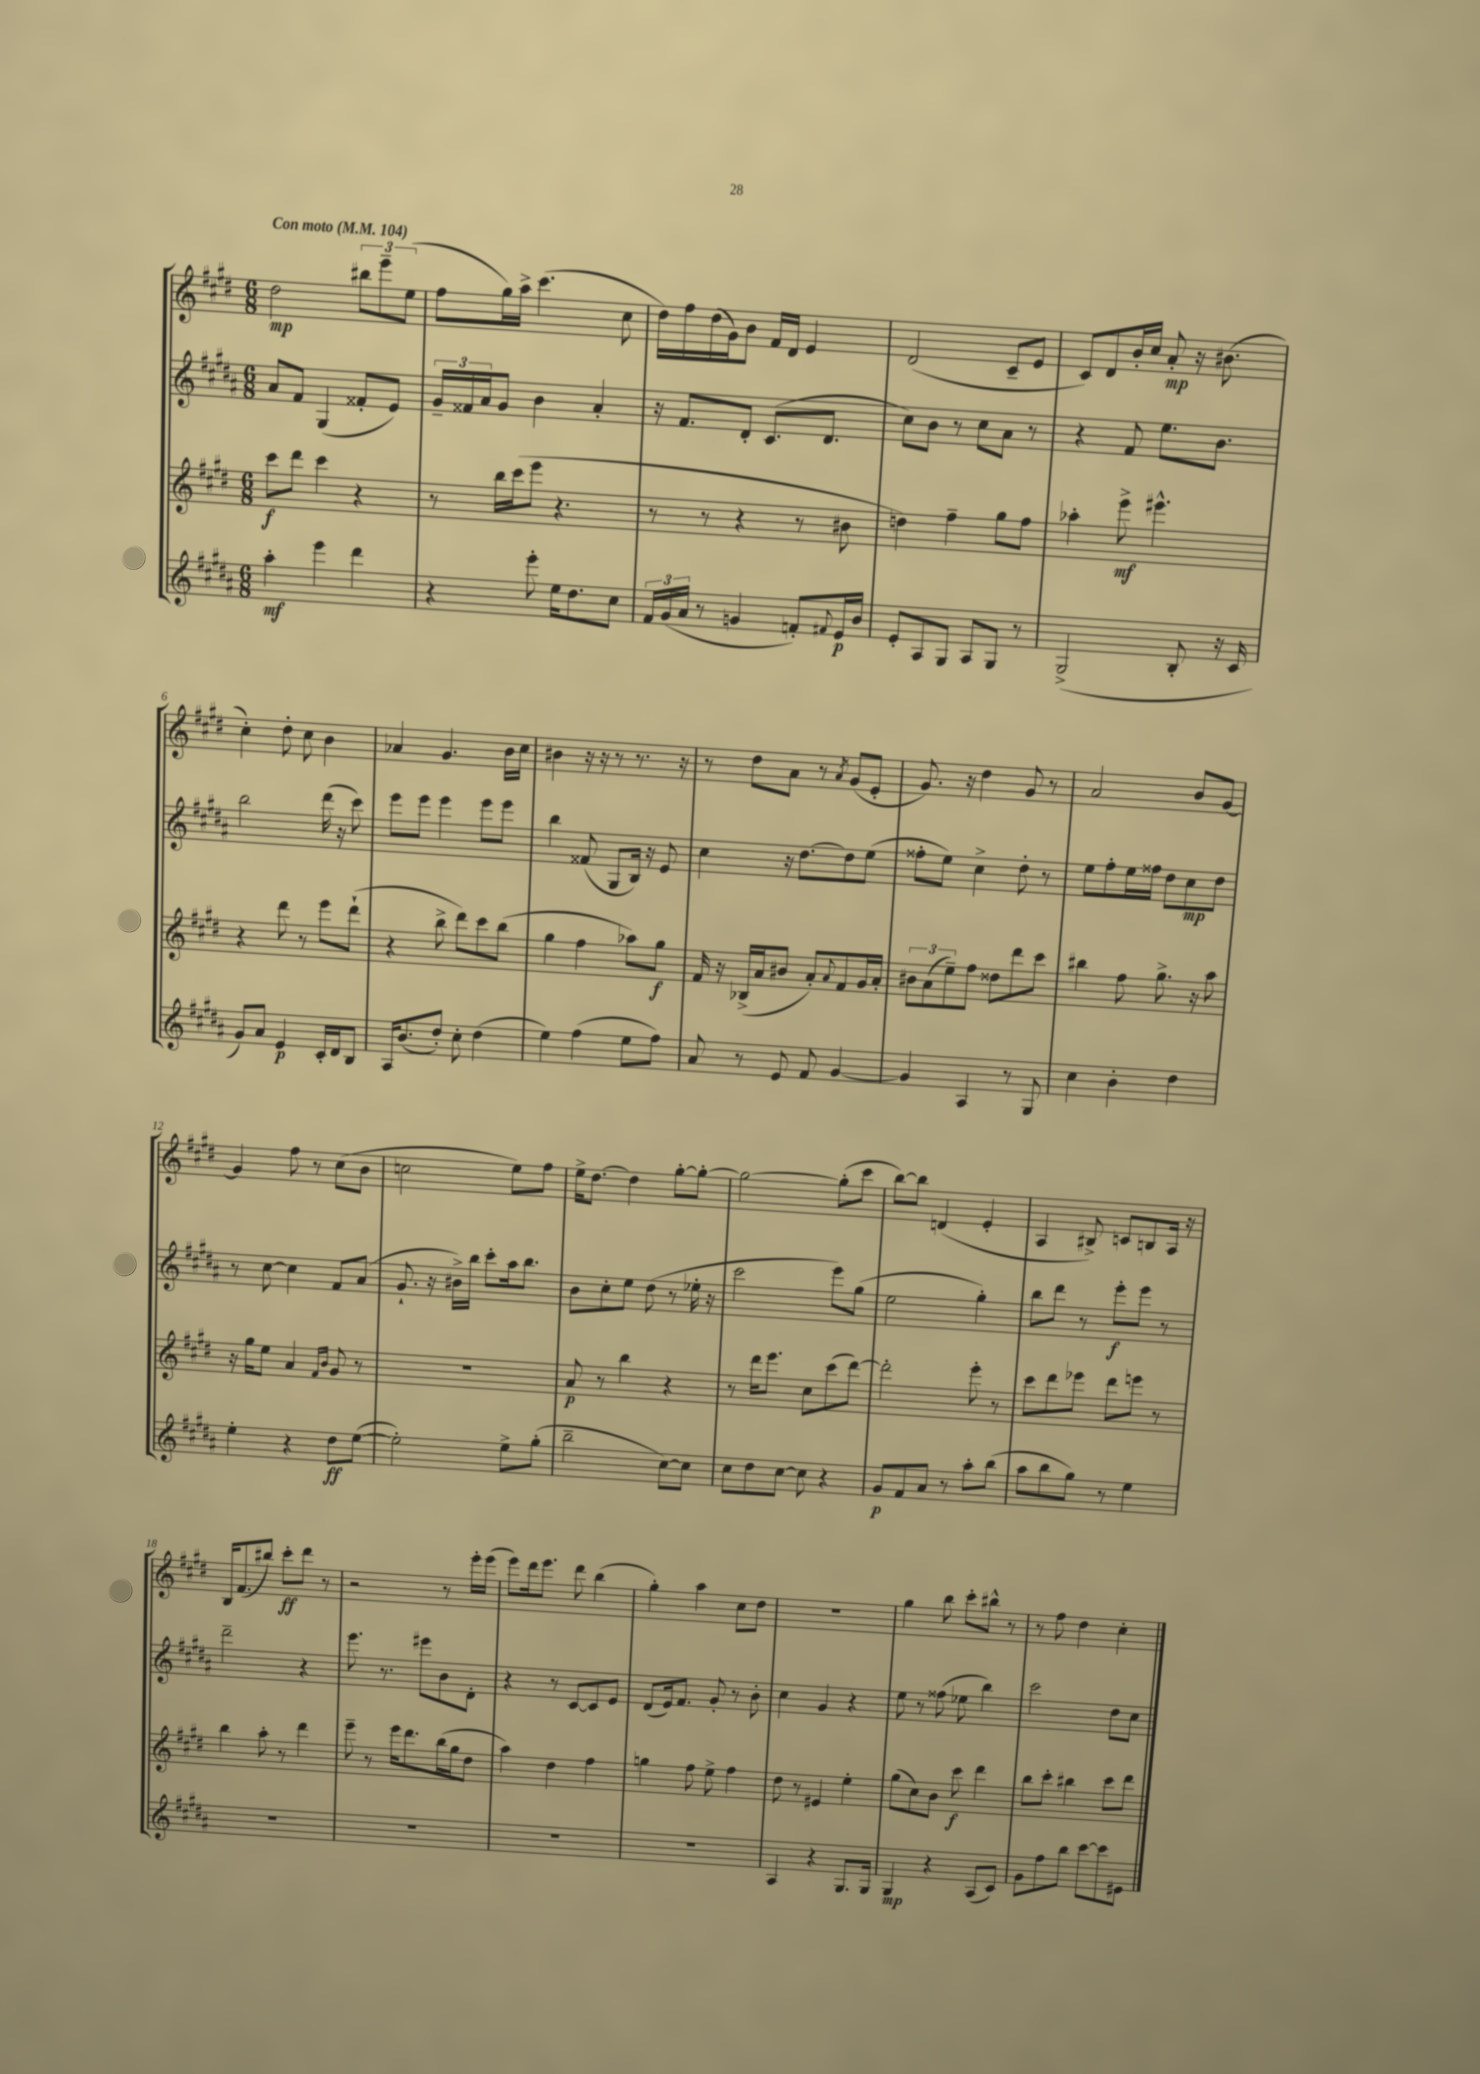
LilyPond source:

<<
\new StaffGroup <<
\new Staff = "s0" {
    \clef treble \key e \major \numericTimeSignature \time 6/8 \tempo "Con moto" 4 = 104
    dis''2\mp \tuplet 3/2 { bis''8 e'''8-- e''8( } |
    fis''8 gis''16) a''16-> cis'''4.( cis''8 |
    dis''16) fis''16 dis''16( gis'16) b'8 fis'16 dis'16 e'4 |
    dis'2( cis'8-- e'8 |
    cis'8) dis'8 b'16-. cis''16 a'8-.\mp r16 bis'8.( |
    cis''4-.) dis''8-. cis''8 b'4 |
    aes'4 gis'4. b'16 cis''16 |
    bis'4 r16 r16 r8 r8. r16 |
    r8 dis''8 a'8 r8 \acciaccatura { a'8 } gis'8( e'8-. |
    gis'8.) r16 dis''4 gis'8 r8 |
    a'2 b'8 gis'8~ |
    gis'4 fis''8 r8 cis''8( b'8 |
    c''2 e''8) fis''8 |
    e''16-> dis''8.~ dis''4 gis''8~-. gis''8~-. |
    gis''2~ gis''8-.( cis'''8 |
    b''8~) b''8 d'4( e'4-. |
    a4 bis8->) c'8 b8 a16 r16 |
    b16 fis'8.( bis''8) cis'''8-.\ff dis'''8 r8 |
    r2 r8 e'''16-. e'''16( |
    e'''8) dis'''16 e'''8. dis'''8 b''4( |
    gis''4-.) a''4 cis''8 dis''8 |
    R2. |
    gis''4 b''8 cis'''8-. bis''8-^ r8 |
    r8 fis''8 dis''4 cis''4-. \bar "|." |
}
\new Staff = "s1" {
    \clef treble \key b \major \numericTimeSignature \time 6/8
    ais'8 fis'8 gis4( fisis'8-. e'8) |
    \tuplet 3/2 { gis'16-- fisis'16 ais'16 } gis'8 b'4 ais'4-. |
    r16 fis'8. dis'8-. cis'8.( dis'8. |
    cis''8) b'8 r8 cis''8 ais'8 r8 |
    r4 fis'8 e''8. b'8. |
    b''2 dis'''16( r16 cis'''8) |
    e'''8 e'''8 e'''4 e'''8 e'''8 |
    b''4 fisis'8( gis8 b16) r16 e'8 |
    cis''4 r16 dis''8.~ dis''8 e''8( |
    fisis''8-. e''8) cis''4-> dis''8-. r8 |
    e''8 fis''8-. e''16 fisis''16 dis''8 cis''8\mp dis''8 |
    r8 cis''8~ cis''4 fis'8 ais'8( |
    gis'8.-! r16 bis'16->) b''16 cis'''8-. ais''16 b''8. |
    b'8 cis''8-. e''8 dis''8( r8 ees''16-. r16 |
    cis'''2 e'''8) gis''8( |
    e''2 gis''4-.) |
    b''8 dis'''8 r8 e'''8-.\f e'''8 r8 |
    dis'''2-- r4 |
    e'''8. r8. eis'''8 b'8 dis'8-. |
    r4 r8 cis'8~ cis'8 e'8 |
    dis'8( e'16) fis'8. gis'8-. r8 b'8-. |
    cis''4 gis'4 r4 |
    e''8 r8 fisis''8( ees''8 b''4) |
    cis'''2 dis''8 cis''8 \bar "|." |
}
\new Staff = "s2" {
    \clef treble \key e \major \numericTimeSignature \time 6/8
    cis'''8\f dis'''8 cis'''4 r4 |
    r8 b''16 cis'''16( e'''8 r4. |
    r8 r8 r4 r8 bis'8 |
    d''4) fis''4-- gis''8 fis''8 |
    aes''4-. e'''8->\mf eis'''4.-^ |
    r4 dis'''8 r8 e'''8 dis'''8-!( |
    r4 b''8-> dis'''8) cis'''8 b''8( |
    gis''4 fis''4 aes''8) gis''8\f |
    fis'16 r16 bes16->( a'16 bis'8 a'8-.) \appoggiatura { a'8 } fis'8 gis'16 a'16-. |
    \tuplet 3/2 { bis'8 a'8( e''8--) } fis''8 disis''8 dis'''8 cis'''8 |
    bis''4 fis''8 gis''8.-> r16 a''8 |
    r16 gis''16 e''8 a'4 \grace { fis'16 b'16 } gis'8 r8 |
    R2. |
    a'8\p r8 b''4 r4 |
    r8 dis'''16 e'''8. cis''8 cis'''8( dis'''8~) |
    dis'''2-. e'''8-. r8 |
    cis'''8 dis'''8 ees'''8 dis'''8 e'''8 r8 |
    b''4 a''8-. r8 dis'''4 |
    e'''8-- r8 e'''16 dis'''8. b''16( gis''16 dis''8 |
    a''4) dis''4 fis''4 |
    g''4 fis''8 e''8-> fis''4 |
    dis''8 r8 eis'4 e''4-. |
    gis''8( cis''8) b'8 cis'''8\f dis'''4 |
    b''8 cis'''8-. bis''4 cis'''8 dis'''8 \bar "|." |
}
\new Staff = "s3" {
    \clef treble \key b \major \numericTimeSignature \time 6/8
    ais''4-.\mf e'''4 dis'''4 |
    r4 e'''8-. e''16 dis''8. cis''8 |
    \tuplet 3/2 { fis'16 gis'16( ais'16 } r8 g'4 f'8-.) \appoggiatura { fis'8 } e'16\p b'16 |
    e'8-. ais8 gis8 ais8 gis8 r8 |
    gis2->( b8-. r16 cis'16 |
    gis'8) ais'8 e'4\p cis'16-. dis'16 b8 |
    ais16 b'8.( dis''8-.) cis''8-. dis''4( |
    e''4) fis''4( e''8 fis''8) |
    ais'8 r8 e'8 fis'8 gis'4~ |
    gis'4 ais4 r8 gis8 |
    cis''4 b'4-. dis''4 |
    e''4-. r4 dis''8\ff e''8~( |
    e''2-.) e''8-> gis''8-.( |
    b''2-- cis''8~) cis''8 |
    cis''8 dis''8 cis''8~ cis''8 r4 |
    gis'8\p fis'8 ais'8 r8 ais''8-. b''8( |
    ais''8 b''8 gis''8) r8 e''4 |
    R2. |
    R2. |
    R2. |
    R2. |
    ais4 r4 gis8. gis16 |
    gis4\mp r4 ais8( cis'8) |
    gis'8 fis''8 b''8 cis'''8~ cis'''8 eis'8 \bar "|." |
}
>>
>>
